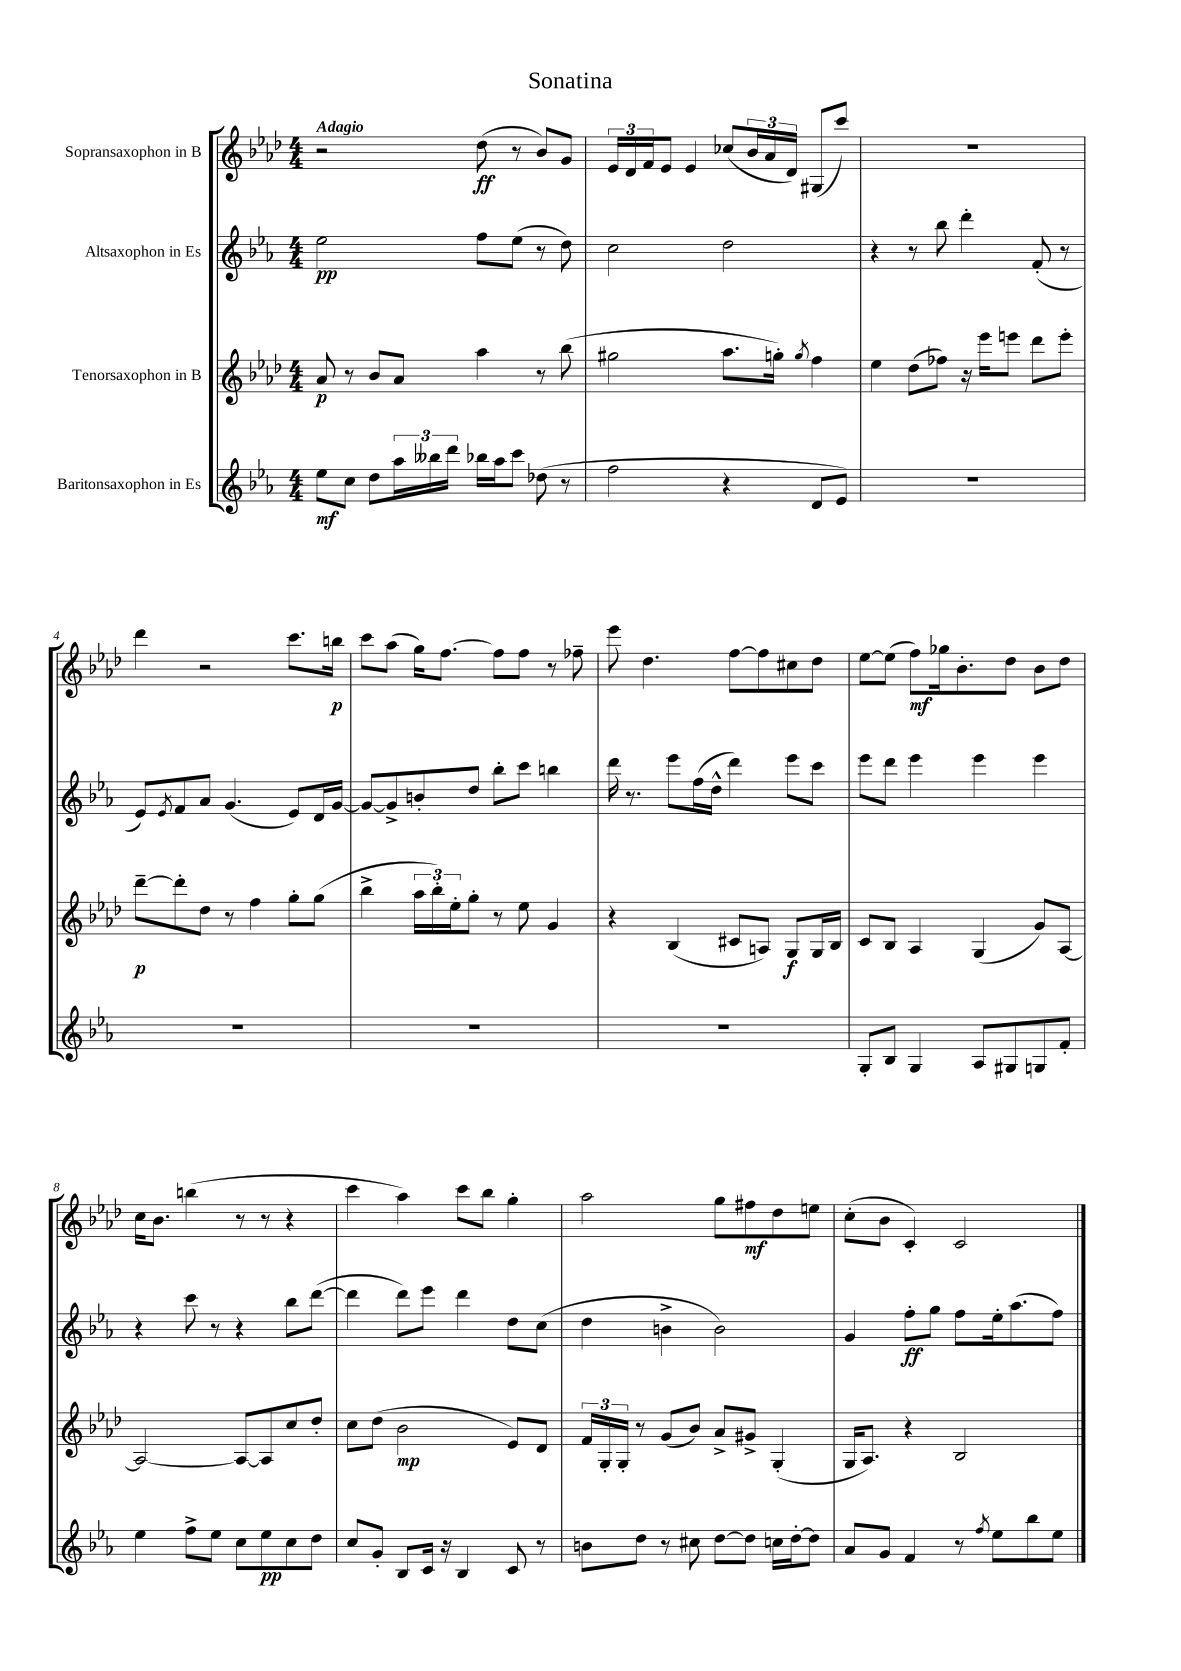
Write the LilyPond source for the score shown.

\header { title = "Sonatina" }
<<
\new StaffGroup <<
\new Staff = "s0" \with { instrumentName = "Sopransaxophon in B" } {
    \clef treble \key aes \major \numericTimeSignature \time 4/4 \tempo "Adagio"
    r2 des''8\ff( r8 bes'8) g'8 |
    \tuplet 3/2 { ees'16 des'16 f'16 } ees'8 ees'4 ces''8( \tuplet 3/2 { bes'16 aes'16 des'16) } gis8( c'''8) |
    R1 |
    des'''4 r2 c'''8. b''16\p |
    c'''8 aes''8( g''16) f''8.~ f''8 f''8 r8 fes''8-- |
    ees'''8 des''4. f''8~ f''8 cis''8 des''8 |
    ees''8~ ees''8( f''8\mf) ges''16 bes'8.-. des''8 bes'8 des''8 |
    c''16 bes'8. b''4( r8 r8 r4 |
    c'''4 aes''4) c'''8 bes''8 g''4-. |
    aes''2 g''8 fis''8\mf des''8 e''8 |
    c''8-.( bes'8 c'4-.) c'2 \bar "|." |
}
\new Staff = "s1" \with { instrumentName = "Altsaxophon in Es" } {
    \clef treble \key ees \major \numericTimeSignature \time 4/4
    ees''2\pp f''8 ees''8( r8 d''8) |
    c''2 d''2 |
    r4 r8 bes''8 d'''4-. f'8-.( r8 |
    ees'8) \acciaccatura { ees'8 } f'8 aes'8 g'4.( ees'8) d'16 g'16~ |
    g'8~ g'8-> b'8-. d''8 bes''8-. c'''8 b''4 |
    d'''16 r8. ees'''8 f''16( d''16-^ d'''4) ees'''8 c'''8 |
    ees'''8 d'''8 ees'''4 ees'''4 ees'''4 |
    r4 c'''8 r8 r4 bes''8 d'''8~( |
    d'''4 d'''8) ees'''8 d'''4 d''8 c''8( |
    d''4 b'4-> b'2) |
    g'4 f''8-.\ff g''8 f''8 ees''16-. aes''8.( f''8) \bar "|." |
}
\new Staff = "s2" \with { instrumentName = "Tenorsaxophon in B" } {
    \clef treble \key aes \major \numericTimeSignature \time 4/4
    aes'8\p r8 bes'8 aes'8 aes''4 r8 bes''8( |
    gis''2 aes''8. g''16-.) \acciaccatura { g''8 } f''4 |
    ees''4 des''8( fes''8) r16 ees'''16 e'''8 des'''8 e'''8-. |
    des'''8~--\p des'''8-. des''8 r8 f''4 g''8-. g''8( |
    bes''4-> \tuplet 3/2 { aes''16 bes''16-.) ees''16-. } g''8-. r8 ees''8 g'4 |
    r4 bes4( cis'8 a8) g8\f g16 bes16 |
    c'8 bes8 aes4 g4( g'8) aes8~ |
    aes2~ aes8~ aes8 c''8 des''8-. |
    c''8 des''8( bes'2\mp ees'8) des'8 |
    \tuplet 3/2 { f'16 g16-. g16-. } r8 g'8( bes'8) aes'8-> gis'8-> g4-.( |
    g16 aes8.) r4 bes2 \bar "|." |
}
\new Staff = "s3" \with { instrumentName = "Baritonsaxophon in Es" } {
    \clef treble \key ees \major \numericTimeSignature \time 4/4
    ees''8\mf c''8 d''8 \tuplet 3/2 { aes''16 beses''16 d'''16 } bes''16 aes''16 c'''8 des''8( r8 |
    f''2 r4 d'8 ees'8) |
    R1 |
    R1 |
    R1 |
    R1 |
    g8-. bes8 g4 aes8 gis8 g8 f'8-. |
    ees''4 f''8-> ees''8 c''8 ees''8\pp c''8 d''8 |
    c''8 g'8-. bes8 c'16 r16 bes4 c'8 r8 |
    b'8 d''8 r8 cis''8 d''8~ d''8 c''16 d''16~-. d''8 |
    aes'8 g'8 f'4 r8 \acciaccatura { f''8 } ees''8 bes''8 ees''8 \bar "|." |
}
>>
>>
